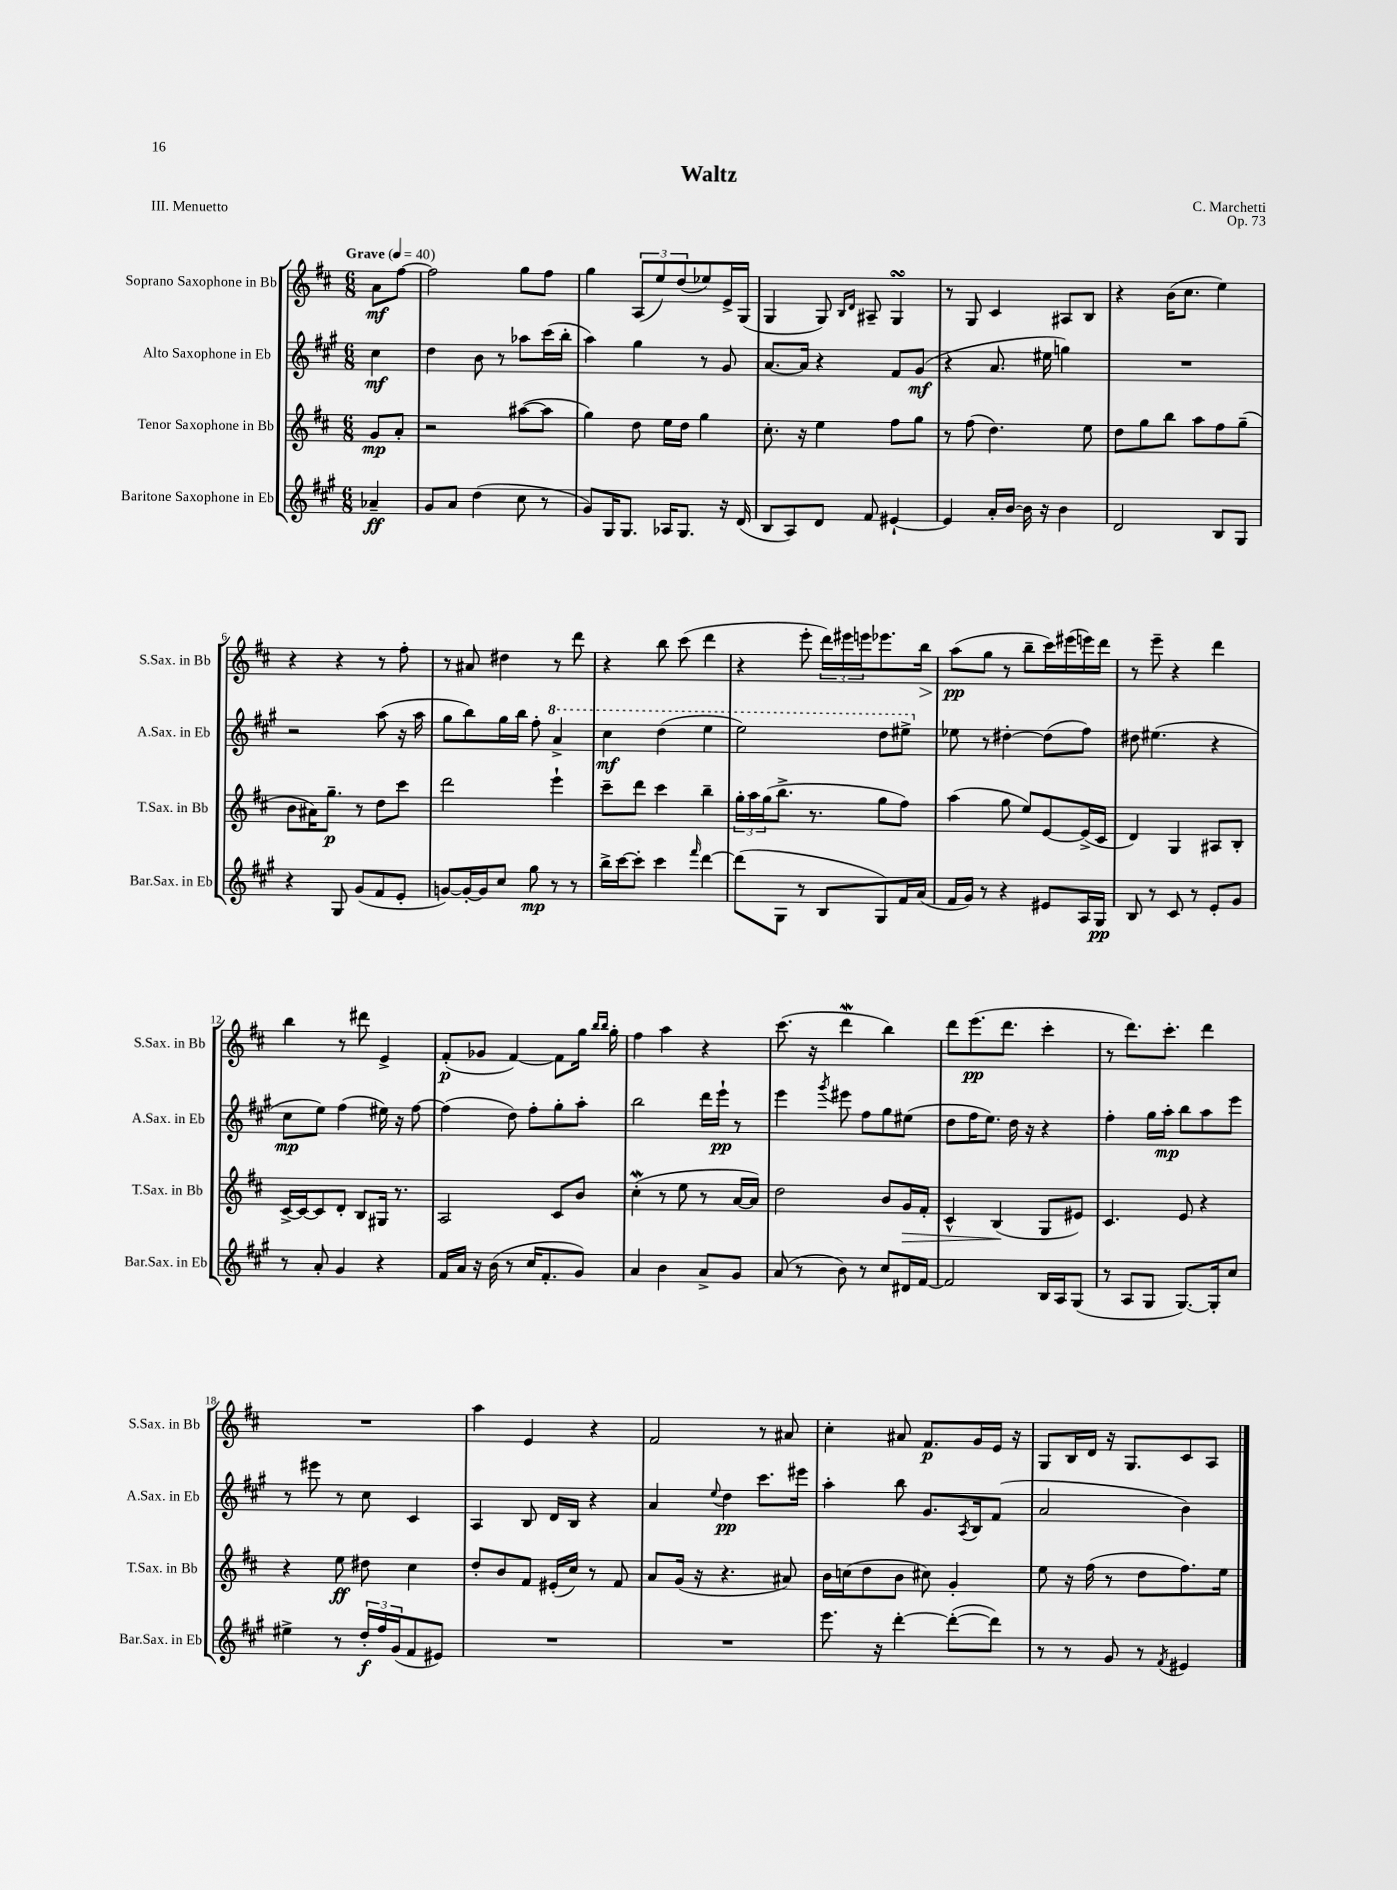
\header { title = "Waltz" composer = "C. Marchetti" opus = "Op. 73" piece = "III. Menuetto" }
<<
\new StaffGroup <<
\new Staff = "s0" \with { instrumentName = "Soprano Saxophone in Bb" shortInstrumentName = "S.Sax. in Bb" } {
    \clef treble \key d \major \numericTimeSignature \time 6/8 \partial 4 \tempo "Grave" 4 = 40
    a'8\mf fis''8~ |
    fis''2 g''8 fis''8 |
    g''4 \tuplet 3/2 { a8( e''8) d''8( } ees''8) e'16-> g16( |
    g4 g8) \grace { b16 d'16 } ais8-- g4\turn |
    r8 g8 cis'4 ais8 b8 |
    r4 b'16( cis''8. e''4) |
    r4 r4 r8 fis''8-. |
    r8 ais'8 dis''4 r8 d'''8 |
    r4 b''8 cis'''8( d'''4 |
    r4 e'''8-. \tuplet 3/2 { d'''16) eis'''16 e'''16 } ees'''8. b''16\> |
    a''8\pp\!( g''8 r8 b''8-- cis'''16) eis'''16( e'''16) d'''16 |
    r8 e'''8-- r4 d'''4 |
    b''4 r8 dis'''8 e'4-> |
    fis'8-.\p( ges'8 fis'4~) fis'8 g''16 \grace { b''16 b''16 } g''16-. |
    fis''4 a''4 r4 |
    cis'''8.( r16 d'''4\mordent b''4) |
    d'''8 e'''8.\pp( d'''8. cis'''4-. |
    r8 d'''8.) cis'''8.-. d'''4 |
    R2. |
    a''4 e'4 r4 |
    fis'2 r8 ais'8 |
    cis''4-. ais'8 fis'8.\p g'16 e'16 r16 |
    g8 b16 d'16 r16 g8. cis'8 a8 \bar "|." |
}
\new Staff = "s1" \with { instrumentName = "Alto Saxophone in Eb" shortInstrumentName = "A.Sax. in Eb" } {
    \clef treble \key a \major \numericTimeSignature \time 6/8 \partial 4
    cis''4\mf |
    d''4 b'8 r8 aes''8 cis'''16( b''16-. |
    a''4) gis''4 r8 gis'8 |
    a'8.~ a'16 r4 fis'8 gis'8\mf( |
    r4 a'8. eis''16 g''4) |
    R2. |
    r2 a''8( r16 a''16 |
    gis''8 b''8) gis''16 b''16 fis''8-. \ottava #1 a''4-> |
    cis'''4\mf d'''4( e'''4 |
    e'''2) d'''8 eis'''8-> \ottava #0 |
    ees''8 r8 dis''4~-. dis''8( fis''8) |
    dis''8 eis''4.( r4 |
    cis''8\mp e''8) fis''4( eis''16) r16 fis''8~ |
    fis''4( d''8) fis''8-. gis''8-. a''8-. |
    b''2 d'''16 e'''16-!\pp r8 |
    e'''4 \acciaccatura { gis'''8 } eis'''8 fis''8 gis''8 eis''8( |
    d''8 fis''16 e''8.) d''16 r16 r4 |
    fis''4-. gis''16 a''16-.\mp b''8 a''8 e'''8 |
    r8 eis'''8 r8 cis''8 cis'4 |
    a4 b8 d'16 b16 r4 |
    a'4 \appoggiatura { e''8 } d''4\pp cis'''8. eis'''16 |
    a''4-. b''8 gis'8. \acciaccatura { a8 } b16 fis'8( |
    a'2 b'4) \bar "|." |
}
\new Staff = "s2" \with { instrumentName = "Tenor Saxophone in Bb" shortInstrumentName = "T.Sax. in Bb" } {
    \clef treble \key d \major \numericTimeSignature \time 6/8 \partial 4
    g'8\mp a'8-. |
    r2 ais''8~( ais''8 |
    g''4) d''8 e''16 d''16 g''4 |
    cis''8.-. r16 e''4 fis''8 g''8 |
    r8 fis''8( d''4.) e''8 |
    d''8 g''8 b''8 a''8 fis''8 g''8--( |
    b'8 ais'16) g''8.--\p r8 d''8 cis'''8 |
    d'''2 e'''4-! |
    cis'''8-- d'''8 cis'''4 b''4-- |
    \tuplet 3/2 { g''16-. a''16 g''16( } b''8.-> r8. g''8 fis''8) |
    a''4( g''8 e''8) e'8~ e'16->( cis'16 |
    d'4) g4 ais8 b8-. |
    cis'16~-> cis'16~ cis'8 d'8-. b8 gis16 r8. |
    a2 cis'8 b'8 |
    cis''4-.\mordent( r8 e''8 r8 a'16~ a'16) |
    d''2 b'8 g'16\> fis'16-. |
    cis'4-^ b4\!( g8 eis'8) |
    cis'4. e'8 r4 |
    r4 e''8\ff dis''8 cis''4 |
    d''8-. b'8 fis'8 eis'16-.( cis''16) r8 fis'8 |
    a'8 g'16( r16 r4. ais'8) |
    b'16 c''16( d''8 b'8 cis''8) g'4-. |
    e''8 r16 fis''16( r8 d''8 fis''8.) e''16 \bar "|." |
}
\new Staff = "s3" \with { instrumentName = "Baritone Saxophone in Eb" shortInstrumentName = "Bar.Sax. in Eb" } {
    \clef treble \key a \major \numericTimeSignature \time 6/8 \partial 4
    aes'4--\ff |
    gis'8 a'8 d''4( cis''8 r8 |
    gis'8) gis16 gis8. aes16 gis8. r16 d'16( |
    b8 a8) d'8 fis'8 eis'4~-! |
    eis'4 a'16-. b'16~ b'16 r16 b'4 |
    d'2 b8 gis8 |
    r4 gis8 gis'8( fis'8 e'8-. |
    g'8~) g'16~-. g'16 cis''8 gis''8\mp r8 r8 |
    b''16-> cis'''16~ cis'''8-. cis'''4 \grace { fis'''16 } d'''4~ |
    d'''8( gis8 r8 b8 gis8) fis'16 a'16( |
    fis'16 gis'16) r8 r4 eis'8 a16 gis16\pp |
    b8 r8 cis'8 r8 e'8-. gis'8 |
    r8 a'8-. gis'4 r4 |
    fis'16 a'16 r16 b'16( r8 cis''16 fis'8.-. gis'8) |
    a'4 b'4 a'8-> gis'8 |
    a'8( r8 b'8) r8 cis''8 dis'16 fis'16~ |
    fis'2 b16 a16 gis8( |
    r8 a8 gis8 gis8.~) gis16-. cis''8 |
    eis''4-> r8 \tuplet 3/2 { d''16-.\f fis''16 gis'16( } fis'8 eis'8) |
    R2. |
    R2. |
    e'''8. r16 d'''4~-. d'''8~-.( d'''8) |
    r8 r8 gis'8 r8 \acciaccatura { fis'8 } eis'4 \bar "|." |
}
>>
>>
